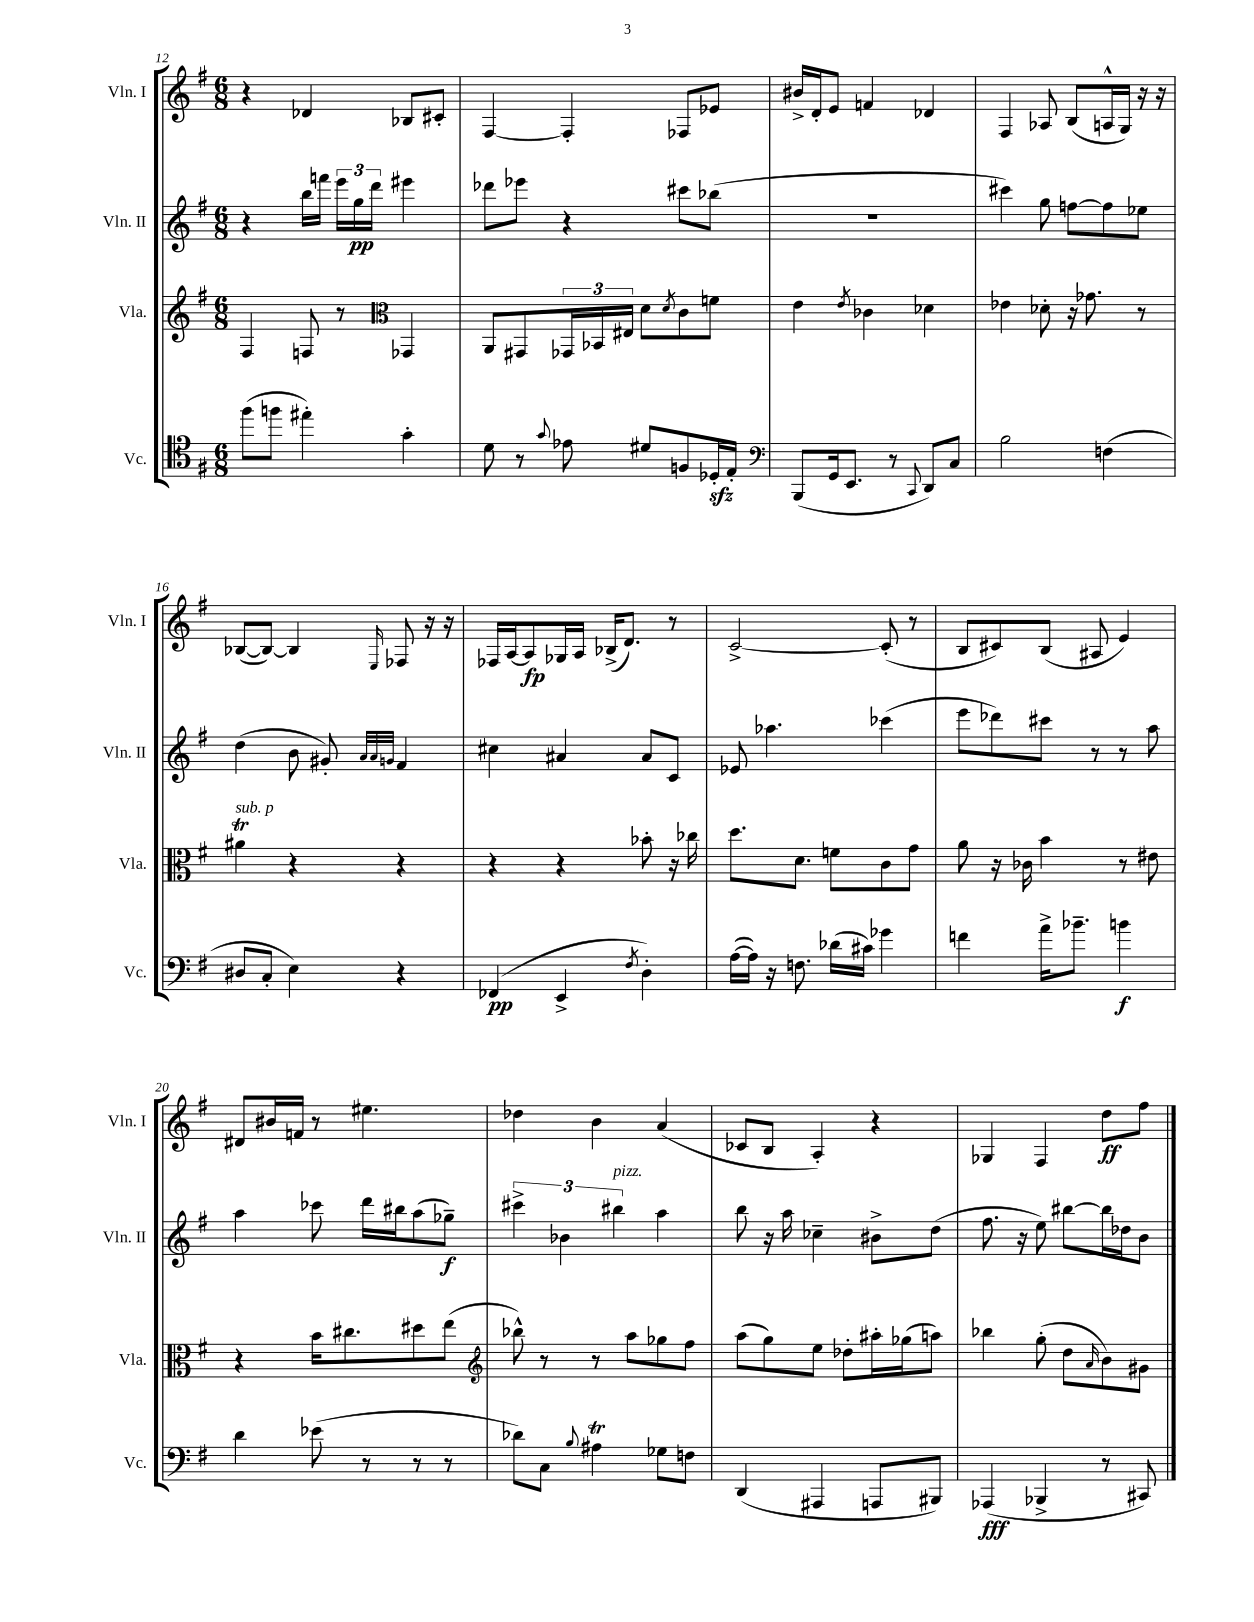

**kern	**kern	**kern	**kern
*staff4	*staff3	*staff2	*staff1
*clefC4	*clefG2	*clefG2	*clefG2
*k[f#]	*k[f#]	*k[f#]	*k[f#]
*M6/8	*M6/8	*M6/8	*M6/8
(8ff#	4F#	4r	4r
8ff	.	.	.
4ee#')	8F	16bb	4d-
.	.	16fff	.
.	8r	24eee	.
.	.	24gg	.
.	.	24ddd	.
*	*clefC3	*	*
4g'	4GG-	4eee#	8B-
.	.	.	8c#'
=	=	=	=
8d	8AA	8ddd-	[4F#
8r	8GG#	8eee-	.
8qqg	.	.	.
8e-	24GG-	4r	4F#']
.	24BB-	.	.
.	24E#	.	.
8d#	8d	.	.
.	8qd	.	.
8F	8c	8ccc#	8F-
16D-'	8f	(8bb-	8e-
16E'	.	.	.
=	=	=	=
*clefF4	*	*	*
(8BBB	4e	2.r	16b#^
.	.	.	16d'
16GG	.	.	8e
8.EE	.	.	.
.	8qe	.	.
.	4c-	.	4f
8r	.	.	.
8qqCC	.	.	.
8DD)	4d-	.	4d-
8C	.	.	.
=	=	=	=
2B	4e-	4ccc#)	4F#
.	8d-'	8gg	8A-
.	16r	[8ff	(8B
.	8.g-	.	.
(4F	.	8ff]	16A^^
.	.	.	16G)
.	8r	8ee-	16r
.	.	.	16r
=	=	=	=
8D#	4a#	(4dd	([8B-
8C'	.	.	8B-_)
4E)	4r	8b	4B-]
.	.	8g#')	.
.	.	32qqa	.
.	.	32qqa	.
.	.	32qqg	16qqE
4r	4r	4f#	8F-
.	.	.	16r
.	.	.	16r
=	=	=	=
(4FF-	4r	4cc#	16F-
.	.	.	[16A
.	.	.	8A]
4EE^	4r	4a#	16G-
.	.	.	16A
.	.	.	(16B-^
.	.	.	8.d)
8qF#	.	.	.
4D')	8b-'	8a#	.
.	16r	8c	8r
.	16cc-	.	.
=	=	=	=
([16A	8.dd	8e-	[2c^
16A])	.	.	.
16r	.	4.aa-	.
8.F	8.d	.	.
(16d-	8f	.	.
16c#)	.	.	.
4g-	8c	(4ccc-	(8c']
.	8g	.	8r
=	=	=	=
4f	8a	8eee	8B
.	16r	8ddd-)	8c#)
.	16c-	.	.
16a^	4b	8ccc#	(8B
8.b-~	.	.	.
.	.	8r	8A#
4b	8r	8r	4e)
.	8e#	8aa	.
=	=	=	=
4d	4r	4aa	8d#
.	.	.	16b#
.	.	.	16f
(8e-	16b	8ccc-	8r
.	8.cc#	.	.
8r	.	16ddd	4.ee#
.	.	16bb#	.
8r	8dd#	(8aa	.
8r	(8ee	8gg-~)	.
=	=	=	=
*	*clefG2	*	*
8d-)	8bb-^^)	6ccc#^	4dd-
8C	8r	.	.
.	.	6b-	.
8qqB	.	.	.
4A#	8r	.	4b
.	.	6bb#	.
.	8aa	.	.
8G-	8gg-	4aa	(4a
8F	8ff#	.	.
=	=	=	=
(4DD	(8aa	8bb	8c-
.	8gg)	16r	8B
.	.	16aa	.
4AAA#	8ee	4cc-~	4A')
.	8dd-'	.	.
8AAA	16aa#'	8b#^	4r
.	(16gg-	.	.
8BBB#)	8aa)	(8dd	.
=	=	=	=
(4AAA-	4bb-	8.ff#	4G-
.	.	16r	.
4BBB-^	(8gg'	8ee)	4F#
.	8dd	[8bb#	.
.	16qqa	.	.
8r	8b)	16bb#]	8dd
.	.	16dd-	.
8CC#)	8g#	8b	8ff#
==	==	==	==
*-	*-	*-	*-
